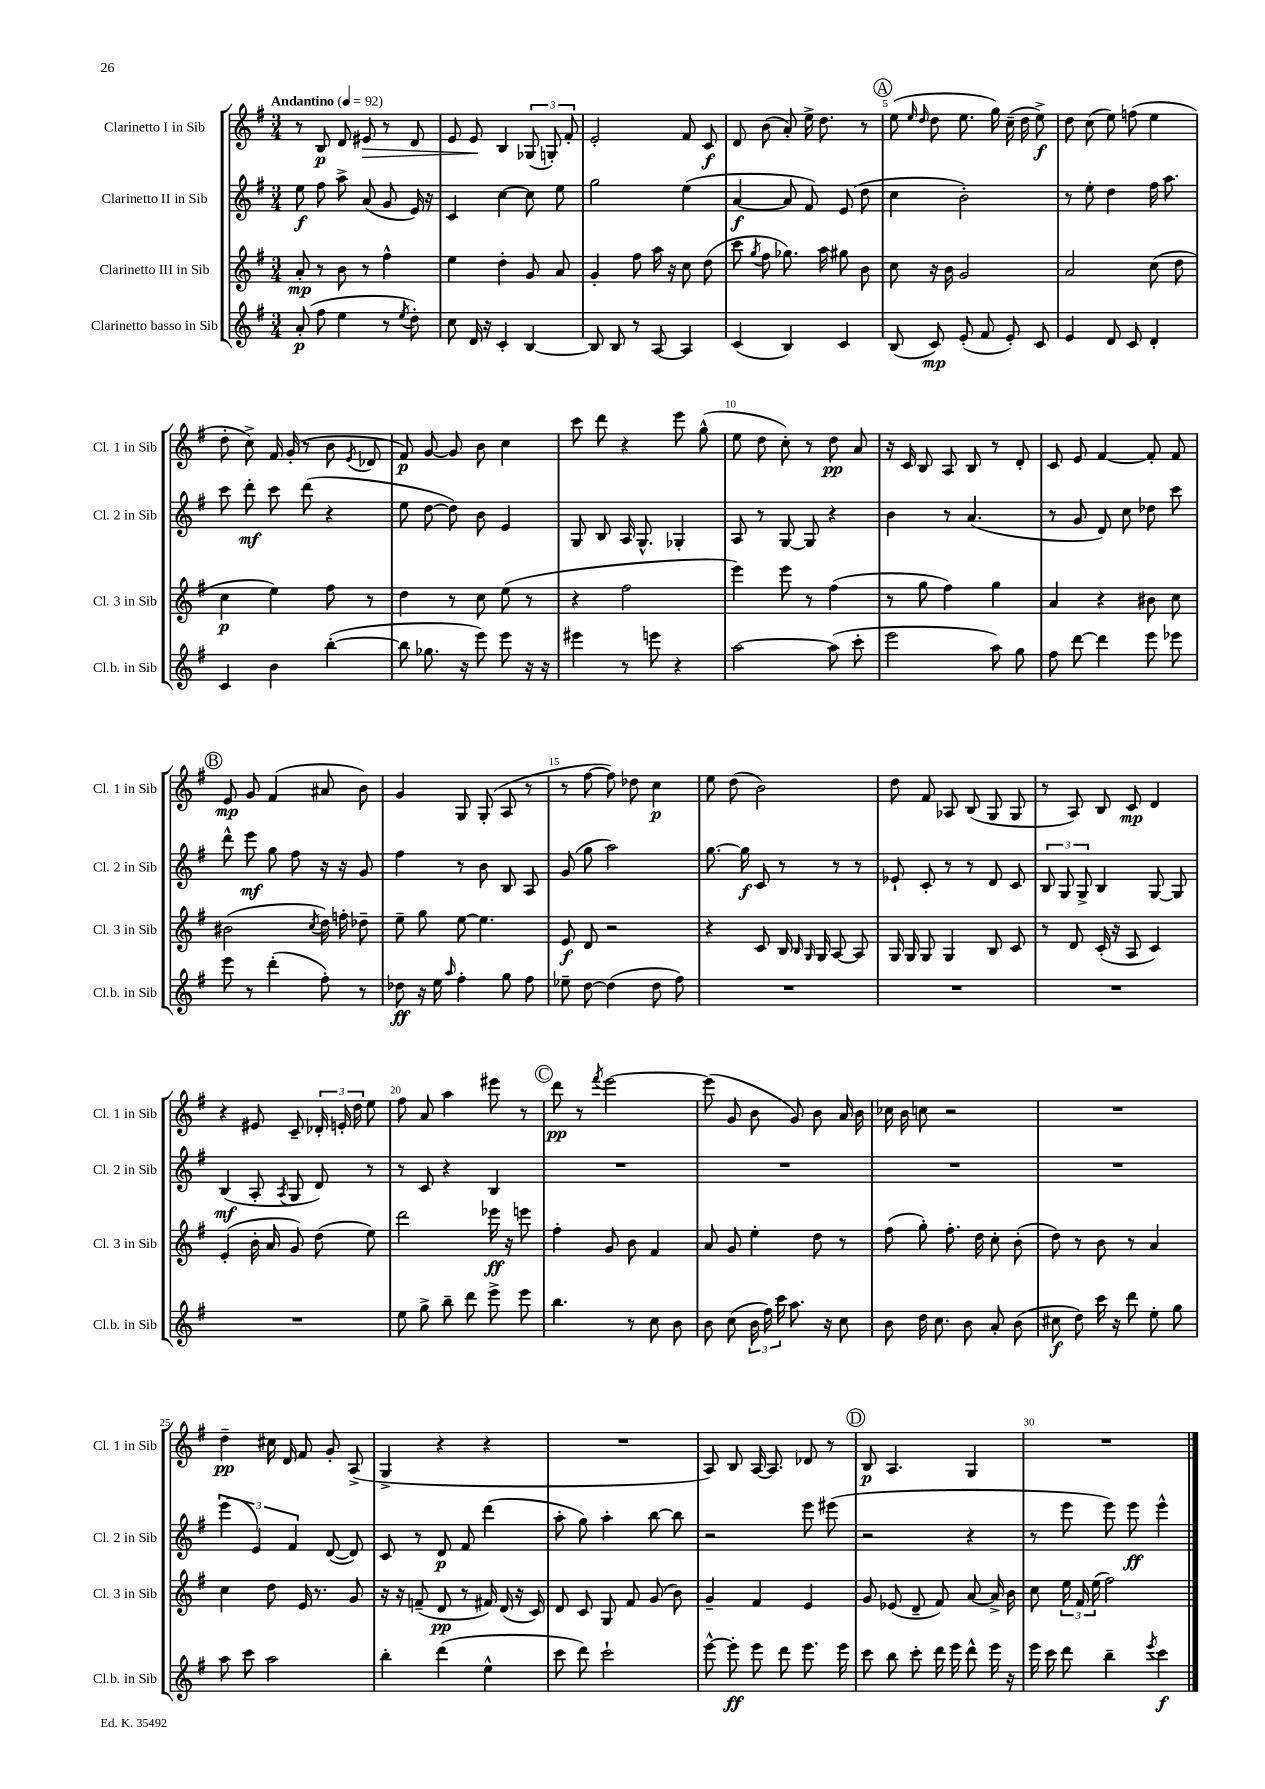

**kern	**dynam	**kern	**dynam	**kern	**dynam	**kern	**dynam
*part4	*part4	*part3	*part3	*part2	*part2	*part1	*part1
*staff4	*staff4	*staff3	*staff3	*staff2	*staff2	*staff1	*staff1
*I"Clarinetto basso in Sib	*	*I"Clarinetto III in Sib	*	*I"Clarinetto II in Sib	*	*I"Clarinetto I in Sib	*
*I'Cl.b. in Sib	*	*I'Cl. 3 in Sib	*	*I'Cl. 2 in Sib	*	*I'Cl. 1 in Sib	*
*clefG2	*	*clefG2	*	*clefG2	*	*clefG2	*
*k[f#]	*	*k[f#]	*	*k[f#]	*	*k[f#]	*
*M3/4	*	*M3/4	*	*M3/4	*	*M3/4	*
*MM92	*	*MM92	*	*MM92	*	*MM92	*
=1	=1	=1	=1	=1	=1	=1	=1
!	!	!	!	!	!	!LO:TX:a:B:t=Andantino	!
(8a'/	p	8a'/	mp	8ee\	f	8r	.
8ff#\	.	8r	.	8ff#\	.	8B/	p
4ee\	.	8b\	.	8aa^\	.	8d/	.
!	!	!	!	!	!	!	!LO:HP:b
.	.	8r	.	(8a/	.	8e#X/	>
8r	.	4ff#^^\	.	8g/	.	8r	.
8qee/	.	.	.	.	.	.	.
8dd'\)	.	.	.	16e/)	.	8d/	.
.	.	.	.	16r	.	.	.
=2	=2	=2	=2	=2	=2	=2	=2
8cc\	.	4ee\	.	4c/	.	8e/	.
16d/	.	.	.	.	.	8e/	.
16r	.	.	.	.	.	.	.
4c'/	.	4dd'\	.	[4cc\	.	4B/	]
[4B/	.	8g/	.	8cc\]	.	(12G-X/	.
.	.	.	.	.	.	12Gn'/)	.
.	.	8a/	.	8ee\	.	.	.
.	.	.	.	.	.	12f#'/	.
=3	=3	=3	=3	=3	=3	=3	=3
8B/]	.	4g'/	.	2gg\	.	2e'/	.
8B/	.	.	.	.	.	.	.
8r	.	8ff#\	.	.	.	.	.
[8A/	.	16aa\	.	.	.	.	.
.	.	16r	.	.	.	.	.
4A/]	.	8cc\	.	(4ee\	.	8f#/	.
.	.	(8dd\	.	.	.	8c/	f
=4	=4	=4	=4	=4	=4	=4	=4
(4c/	.	8ccc\	.	[4a/	f	8d/	.
.	.	8qgg/	.	.	.	.	.
.	.	8ff#\	.	.	.	(8b\	.
4B/)	.	8.gg-X\)	.	8a/]	.	8a'/)	.
.	.	.	.	8f#/)	.	16ee^\	.
.	.	16aa\	.	.	.	8.dd\	.
4c/	.	8gg#X\	.	(8e/	.	.	.
.	.	8b\	.	8dd\	.	8r	.
!!LO:REH:place=s1:t=A
=5	=5	=5	=5	=5	=5	=5	=5
(8B/	.	8cc\	.	4cc\	.	(8ee\	.
.	.	.	.	.	.	16qqee/	.
.	.	.	.	.	.	16qqdd/	.
8c/)	mp	16r	.	.	.	8dd\	.
.	.	16b\	.	.	.	.	.
(8e'/	.	2g/	.	2b'\)	.	8.ee\	.
8f#/	.	.	.	.	.	.	.
.	.	.	.	.	.	16gg\)	.
8e'/)	.	.	.	.	.	(16cc~\	.
.	.	.	.	.	.	16dd\	.
8c/	.	.	.	.	.	8ee^\)	f
=6	=6	=6	=6	=6	=6	=6	=6
4e/	.	2a/	.	8r	.	8dd\	.
.	.	.	.	8ee'\	.	(8cc\	.
8d/	.	.	.	4dd\	.	8ee\)	.
8c/	.	.	.	.	.	(8ffn\	.
4d'/	.	(8cc\	.	16ff#\	.	4ee\	.
.	.	.	.	8.aa\	.	.	.
.	.	8dd\	.	.	.	.	.
!!LO:LB:g=z
=7	=7	=7	=7	=7	=7	=7	=7
4c/	.	4cc\	p	8ccc\	.	8dd'\	.
.	.	.	.	8ddd'\	mf	8cc^\)	.
4b\	.	4ee\)	.	8ccc\	.	16f#/	.
.	.	.	.	.	.	(16g'/	.
.	.	.	.	(8ddd\	.	8r	.
([4bb'\	.	8ff#\	.	4r	.	8b\	.
.	.	.	.	.	.	8qe/	.
.	.	8r	.	.	.	8d-X/	.
=8	=8	=8	=8	=8	=8	=8	=8
8bb\]	.	4dd\	.	8ee\	.	8f#/)	p
8.gg-X\	.	.	.	[8dd\	.	[8g/	.
.	.	8r	.	8dd\])	.	8g/]	.
16r	.	.	.	.	.	.	.
8eee\)	.	8cc\	.	8b\	.	8b\	.
8eee\	.	(8ee\	.	4e/	.	4cc\	.
16r	.	8r	.	.	.	.	.
16r	.	.	.	.	.	.	.
=9	=9	=9	=9	=9	=9	=9	=9
4eee#X\	.	4r	.	8G/	.	8ccc\	.
.	.	.	.	8B/	.	8ddd\	.
8r	.	2ff#\	.	16A/	.	4r	.
.	.	.	.	8.G^^/	.	.	.
8eeen\	.	.	.	.	.	.	.
4r	.	.	.	4G-X'/	.	8eee\	.
.	.	.	.	.	.	(8gg^^\	.
=10	=10	=10	=10	=10	=10	=10	=10
[2aa\	.	4eee\)	.	8A/	.	8ee\	.
.	.	.	.	8r	.	8dd\	.
.	.	8eee\	.	[8G/	.	8cc'\)	.
.	.	8r	.	8G/]	.	8r	.
(8aa\]	.	(4ff#\	.	4r	.	8dd\	pp
8ccc'\	.	.	.	.	.	8a/	.
=11	=11	=11	=11	=11	=11	=11	=11
2eee\	.	8r	.	4b\	.	16r	.
.	.	.	.	.	.	16c/	.
.	.	8gg\	.	.	.	8B/	.
.	.	4ff#\)	.	8r	.	8A/	.
.	.	.	.	(4.a/	.	8B/	.
8aa\)	.	4gg\	.	.	.	8r	.
8gg\	.	.	.	.	.	8d'/	.
=12	=12	=12	=12	=12	=12	=12	=12
8ff#\	.	4a/	.	8r	.	8c/	.
[8ddd\	.	.	.	8g/	.	8e/	.
4ddd\]	.	4r	.	8d/)	.	[4f#/	.
.	.	.	.	8cc\	.	.	.
8eee\	.	8b#X\	.	8dd-X\	.	8f#'/]	.
8eee-X\	.	8cc\	.	8ccc\	.	8f#/	.
!!LO:LB:g=z
!!LO:REH:place=s1:t=B
=13	=13	=13	=13	=13	=13	=13	=13
8eee\	.	(2b#X\	.	8ddd^^\	.	8e/	mp
8r	.	.	.	8eee\	mf	8g/	.
(4ddd'\	.	.	.	8gg\	.	(4f#/	.
.	.	.	.	8ff#\	.	.	.
.	.	8qcc/	.	.	.	.	.
8ff#'\)	.	16dd\)	.	16r	.	8a#X/	.
.	.	16ffn'\	.	16r	.	.	.
8r	.	8dd-X~\	.	8g/	.	8b\)	.
=14	=14	=14	=14	=14	=14	=14	=14
8dd-X\	ff	8ee~\	.	4ff#\	.	4g/	.
16r	.	8gg\	.	.	.	.	.
16ee\	.	.	.	.	.	.	.
16qqaa/	.	.	.	.	.	.	.
4ff#'\	.	[8ee\	.	8r	.	8G/	.
.	.	4.ee\]	.	8b\	.	(8G'/	.
8gg\	.	.	.	8B/	.	8A/	.
8ff#\	.	.	.	8A/	.	8r	.
=15	=15	=15	=15	=15	=15	=15	=15
8ee-X~\	.	8e/	f	(8g/	.	8r	.
[8dd\	.	8d/	.	8gg\	.	[8ff#\	.
(4dd\]	.	2r	.	2aa\)	.	8ff#\])	.
.	.	.	.	.	.	8dd-X\	.
8dd\	.	.	.	.	.	4cc\	p
8ff#\)	.	.	.	.	.	.	.
=16	=16	=16	=16	=16	=16	=16	=16
2.r	.	4r	.	[8.gg\	.	8ee\	.
.	.	.	.	.	.	(8dd\	.
.	.	.	.	16gg\]	f	.	.
.	.	8c/	.	8c/	.	2b\)	.
.	.	16B/	.	8r	.	.	.
.	.	16qqB/	.	.	.	.	.
.	.	16qqG/	.	.	.	.	.
.	.	16G/	.	.	.	.	.
.	.	[8A/	.	8r	.	.	.
.	.	8A/]	.	8r	.	.	.
=17	=17	=17	=17	=17	=17	=17	=17
2.r	.	16G/	.	8e-X`/	.	8dd\	.
.	.	16G/	.	.	.	.	.
.	.	8G/	.	8c'/	.	8f#/	.
.	.	4G/	.	8r	.	8A-X/	.
.	.	.	.	8r	.	(8B/	.
.	.	8B/	.	8d/	.	8G/	.
.	.	8c/	.	8c/	.	8G/	.
=18	=18	=18	=18	=18	=18	=18	=18
2.r	.	8r	.	12B/	.	8r	.
.	.	.	.	12G/	.	.	.
.	.	8d/	.	.	.	8A/)	.
.	.	.	.	12G^/	.	.	.
.	.	(16c'/	.	4B/	.	8B/	.
.	.	16r	.	.	.	.	.
.	.	8A/	.	.	.	8c/	mp
.	.	4c/)	.	[8G/	.	4d/	.
.	.	.	.	8G/]	.	.	.
!!LO:LB:g=z
=19	=19	=19	=19	=19	=19	=19	=19
2.r	.	(4e'/	.	(4B/	mf	4r	.
.	.	16b'\	.	8A'/	.	8e#X/	.
.	.	16a/	.	.	.	.	.
.	.	.	.	8qA/	.	.	.
.	.	8g/)	.	8G/	.	8c~/	.
.	.	(8dd\	.	8d/)	.	24d-X'/	.
.	.	.	.	.	.	24en'/	.
.	.	.	.	.	.	24dd\	.
.	.	8ee\)	.	8r	.	8ee\	.
=20	=20	=20	=20	=20	=20	=20	=20
8ee\	.	2ddd\	.	8r	.	8ff#\	.
8gg^\	.	.	.	8c/	.	8a/	.
8bb~\	.	.	.	4r	.	4aa\	.
8ddd\	.	.	.	.	.	.	.
8eee^\	.	16eee-X\	ff	4B/	.	8eee#X\	.
.	.	16r	.	.	.	.	.
8eee\	.	8eeen\	.	.	.	8r	.
!!LO:REH:place=s1:t=C
=21	=21	=21	=21	=21	=21	=21	=21
4.bb\	.	4ff#'\	.	2.r	.	8ddd\	pp
.	.	.	.	.	.	8r	.
.	.	.	.	.	.	8qfff#/	.
.	.	8g/	.	.	.	[2eee\	.
8r	.	8b\	.	.	.	.	.
8cc\	.	4f#/	.	.	.	.	.
8b\	.	.	.	.	.	.	.
=22	=22	=22	=22	=22	=22	=22	=22
8b\	.	8a/	.	2.r	.	(8eee\]	.
(8cc\	.	8g/	.	.	.	8g/	.
24b\	.	4ee'\	.	.	.	8b\	.
24ff#\)	.	.	.	.	.	.	.
24ccc\	.	.	.	.	.	.	.
8.aa\	.	.	.	.	.	8g/)	.
.	.	8dd\	.	.	.	8b\	.
16r	.	.	.	.	.	.	.
8cc\	.	8r	.	.	.	16a/	.
.	.	.	.	.	.	16b\	.
=23	=23	=23	=23	=23	=23	=23	=23
8b\	.	(8ff#\	.	2.r	.	16cc-X\	.
.	.	.	.	.	.	16b\	.
16dd\	.	8gg'\)	.	.	.	8ccn\	.
8.cc\	.	.	.	.	.	.	.
.	.	8.ff#'\	.	.	.	2r	.
8b\	.	.	.	.	.	.	.
.	.	16dd\	.	.	.	.	.
8a'/	.	8cc'\	.	.	.	.	.
(8b\	.	(8b'\	.	.	.	.	.
=24	=24	=24	=24	=24	=24	=24	=24
8cc#X\	f	8dd\)	.	2.r	.	2.r	.
8dd\)	.	8r	.	.	.	.	.
16ccc\	.	8b\	.	.	.	.	.
16r	.	.	.	.	.	.	.
8ddd\	.	8r	.	.	.	.	.
8ee'\	.	4a/	.	.	.	.	.
8gg\	.	.	.	.	.	.	.
!!LO:LB:g=z
=25	=25	=25	=25	=25	=25	=25	=25
8aa\	.	4cc\	.	(6eee\	.	4dd~\	pp
8ccc\	.	.	.	.	.	.	.
.	.	.	.	6e/)	.	.	.
2aa\	.	8dd\	.	.	.	16cc#X\	.
.	.	.	.	.	.	16d/	.
.	.	.	.	6f#/	.	.	.
.	.	16e/	.	.	.	8f#/	.
.	.	8.r	.	.	.	.	.
.	.	.	.	([8d/	.	8g'/	.
.	.	8g/	.	8d/])	.	(8A^/	.
=26	=26	=26	=26	=26	=26	=26	=26
4bb'\	.	16r	.	8c/	.	4G^/	.
.	.	16r	.	.	.	.	.
.	.	(8fn~/	.	8r	.	.	.
(4ddd\	.	8d/	pp	8d/	p	4r	.
.	.	8r	.	8f#/	.	.	.
4ee^^\	.	16f#X/)	.	(4ddd\	.	4r	.
.	.	(16d/	.	.	.	.	.
.	.	16r	.	.	.	.	.
.	.	16c/)	.	.	.	.	.
=27	=27	=27	=27	=27	=27	=27	=27
8ccc\	.	8d/	.	8aa'\	.	2.r	.
8ddd\)	.	8c/	.	8gg\)	.	.	.
2ccc`\	.	8G/	.	4aa'\	.	.	.
.	.	8f#/	.	.	.	.	.
.	.	(8g/	.	[8bb\	.	.	.
.	.	8b\)	.	8bb\]	.	.	.
=28	=28	=28	=28	=28	=28	=28	=28
[8eee^^\	.	4g~/	.	2r	.	8A/)	.
8eee'\]	ff	.	.	.	.	8B/	.
8eee\	.	4f#/	.	.	.	[16A/	.
.	.	.	.	.	.	8.A/]	.
8ddd\	.	.	.	.	.	.	.
8.eee\	.	4e/	.	8eee\	.	8d-X/	.
.	.	.	.	(8eee#X\	.	8r	.
16eee\	.	.	.	.	.	.	.
!!LO:REH:place=s1:t=D
=29	=29	=29	=29	=29	=29	=29	=29
8ccc\	.	8g/	.	2r	.	8B/	p
8bb\	.	(8e-X/	.	.	.	4.A/	.
8ccc'\	.	8d~/	.	.	.	.	.
16ddd\	.	8f#/)	.	.	.	.	.
16eee\	.	.	.	.	.	.	.
8ddd^^\	.	[8a/	.	4r	.	4G/	.
16eee\	.	16a^/]	.	.	.	.	.
16r	.	16b\	.	.	.	.	.
=30	=30	=30	=30	=30	=30	=30	=30
16eee\	.	8cc\	.	8r	.	2.r	.
16ccc\	.	.	.	.	.	.	.
8ddd\	.	24ee\	.	8eee\	.	.	.
.	.	24f#/	.	.	.	.	.
.	.	(24ee\	.	.	.	.	.
4bb~\	.	2ff#\)	.	8eee\)	.	.	.
.	.	.	.	8eee\	ff	.	.
8qeee/	.	.	.	.	.	.	.
4ccc\	f	.	.	4eee^^\	.	.	.
==	==	==	==	==	==	==	==
*-	*-	*-	*-	*-	*-	*-	*-
